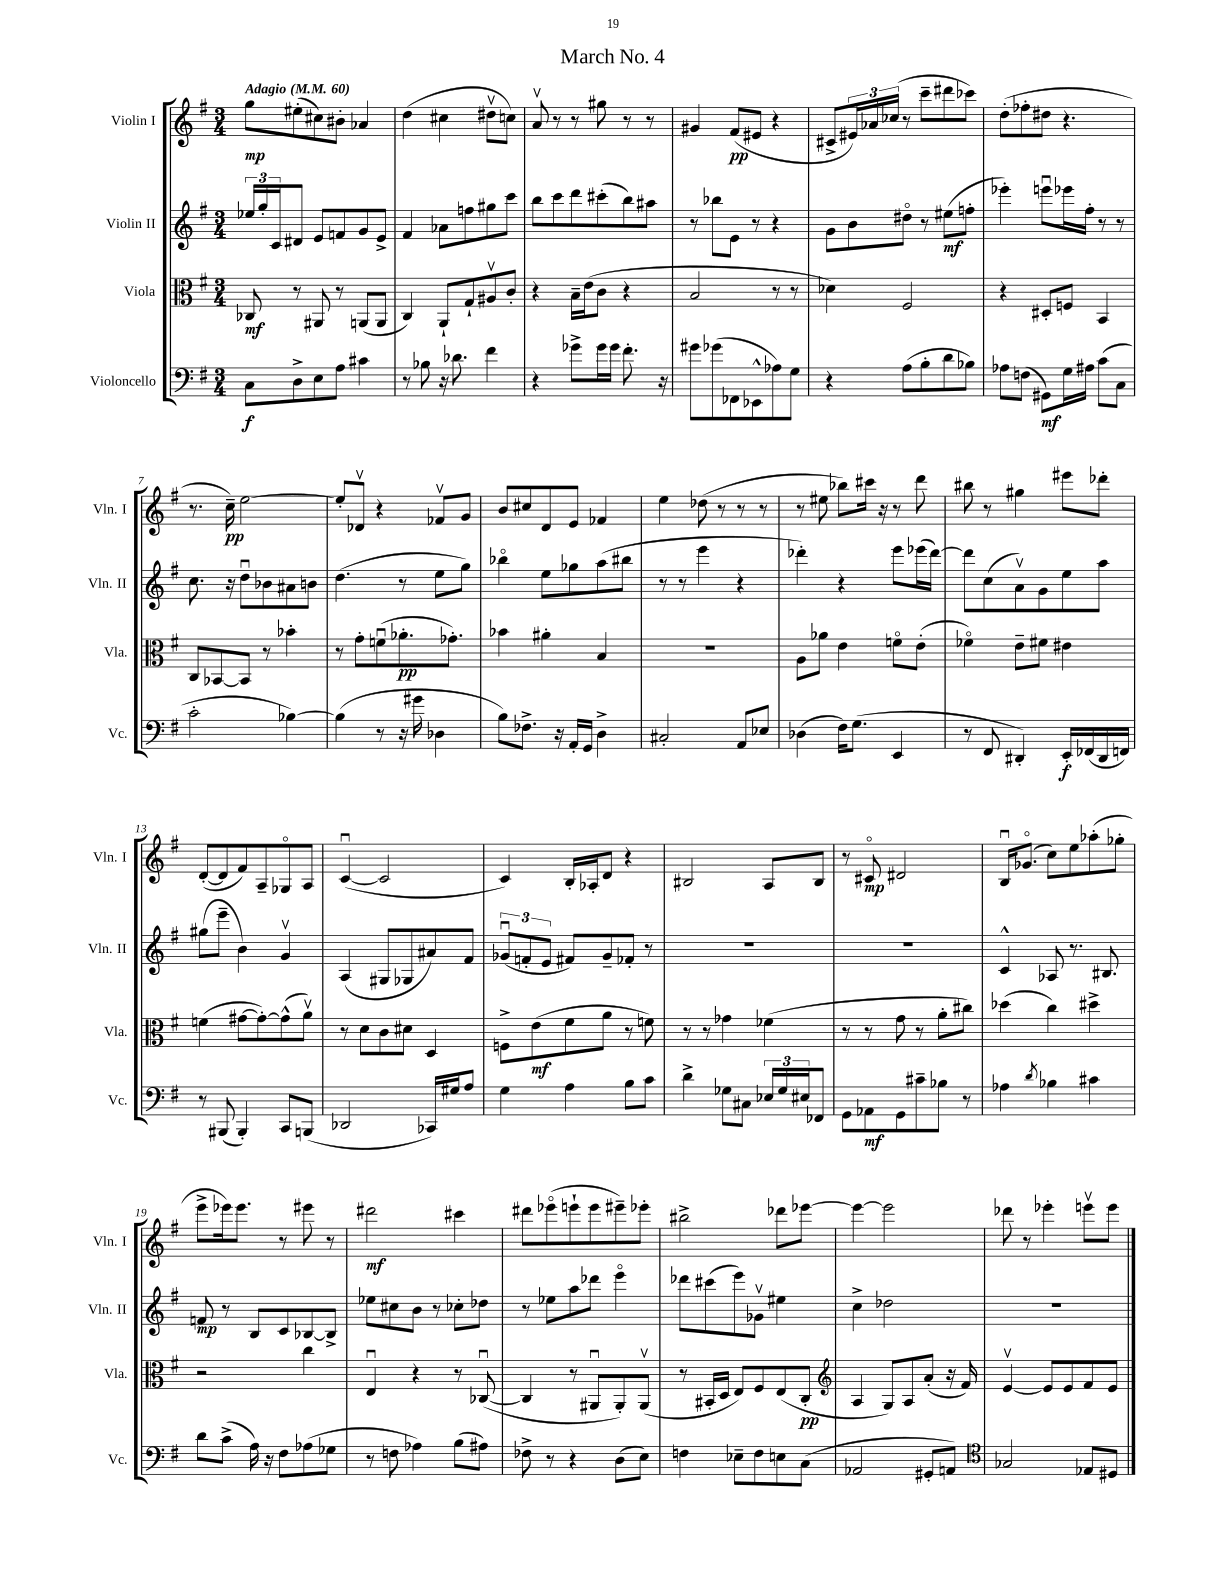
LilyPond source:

\header { title = "March No. 4" }
<<
\new StaffGroup <<
\new Staff = "s0" \with { instrumentName = "Violin I" shortInstrumentName = "Vln. I" } {
    \clef treble \key g \major \numericTimeSignature \time 3/4 \tempo "Adagio" 4 = 60
    g''8\mp eis''8-.( cis''8) bis'8-. aes'4 |
    d''4( cis''4 dis''8\upbow c''8) |
    a'8\upbow r8 r8 gis''8 r8 r8 |
    gis'4 fis'8\pp( eis'8 r4 |
    cis'8-> \tuplet 3/2 { eis'16) aes'16 ces''16( } r8 c'''8-- dis'''8 ces'''8) |
    d''8-.( fes''8-. dis''8 r4. |
    r8. c''16--\pp) e''2~ |
    e''8-. des'8\upbow r4 fes'8\upbow g'8 |
    b'8 cis''8 d'8 e'8 fes'4 |
    e''4 des''8( r8 r8 r8 |
    r8 eis''8 bes''8) cis'''16 r16 r8 d'''8 |
    bis''8 r8 gis''4 eis'''8 des'''8-. |
    d'8~-.( d'8 fis'8) a8-- ges8\flageolet a8 |
    c'4~\downbow( c'2 |
    c'4) b16-. aes16-. d'8 r4 |
    bis2 a8 bis8 |
    r8 cis'8\flageolet\mp dis'2 |
    b16\downbow ges'8.\flageolet( c''8) e''8 aes''8-.( ges''8-. |
    e'''8-> ees'''16) ees'''8. r8 eis'''8 r8 |
    dis'''2\mf cis'''4 |
    dis'''8 ees'''8\flageolet( e'''8-! e'''8 eis'''8--) ees'''8-. |
    bis''2-> des'''8 ees'''8~ |
    ees'''4~ ees'''2 |
    des'''8 r8 ees'''4-. e'''8\upbow e'''8 \bar "|." |
}
\new Staff = "s1" \with { instrumentName = "Violin II" shortInstrumentName = "Vln. II" } {
    \clef treble \key g \major \numericTimeSignature \time 3/4
    \tuplet 3/2 { ees''16 g''16-. c'16 } dis'8 e'8 f'8 g'8 e'8-> |
    fis'4 aes'8 f''8 gis''8 c'''8 |
    b''8 c'''8 d'''8 cis'''8-.( b''8) ais''8 |
    r8 bes''8 e'8 r8 r4 |
    g'8 b'8 dis''8\flageolet r8 eis''8\mf( f''8-. |
    ees'''4-.) e'''8\downbow ees'''16 fis''16-. r8 r8 |
    c''8. r16 d''8\downbow bes'8 ais'8 b'8 |
    d''4.( r8 e''8 g''8) |
    bes''4\flageolet e''8 ges''8 a''8( bis''8 |
    r8 r8 e'''4 r4 |
    des'''4-.) r4 e'''8 ees'''16( des'''16~) |
    des'''8 c''8( a'8\upbow) g'8 e''8 a''8 |
    gis''8( e'''8-- b'4) g'4\upbow |
    a4( gis8 ges8 ais'8) fis'8 |
    \tuplet 3/2 { ges'8\downbow( f'8-. e'8 } fis'8) ges'8-- fes'8-. r8 |
    R2. |
    R2. |
    c'4-^ aes8 r8. bis8. |
    f'8\mp r8 b8 c'8 bes8~ bes8-> |
    ees''8 cis''8 b'8 r8 ces''8-. des''8 |
    r8 ees''8 a''8 des'''8 e'''4\flageolet |
    des'''8 cis'''8( e'''8) ges'8\upbow eis''4 |
    c''4-> des''2 |
    R2. \bar "|." |
}
\new Staff = "s2" \with { instrumentName = "Viola" shortInstrumentName = "Vla." } {
    \clef alto \key g \major \numericTimeSignature \time 3/4
    ces8\mf r8 ais,8 r8 a,8( a,8 |
    c4) a,8-! g8-! ais8\upbow c'8-. |
    r4 b16-- e'16( c'8 r4 |
    b2 r8 r8 |
    des'4) fis2 |
    r4 dis8-. f8 b,4 |
    c8 bes,8~ bes,8 r8 bes'4-. |
    r8 g'8-. f'8\downbow( aes'8.-.\pp ges'8.-.) |
    bes'4 ais'4-. b4 |
    R2. |
    a8 aes'8 e'4 f'8\flageolet e'8-.( |
    fes'4\flageolet) e'8-- fis'8 eis'4 |
    f'4( gis'8~ gis'8~-.) gis'8-^( a'8\upbow) |
    r8 d'8 c'8 dis'8 d4 |
    f8-> e'8\mf( fis'8 a'8 r8 f'8) |
    r8 r8 ges'4 fes'4( |
    r8 r8 g'8 r8 a'8-. cis''8) |
    des''4( c''4) dis''4-> |
    r2 c''4 |
    e4\downbow r4 r8 ces8~\downbow( |
    ces4 r8 ais,8\downbow ais,8-.) ais,8\upbow( |
    r8 bis,16-. d16 e8) fis8 e8( c8-.\pp |
    \clef treble a4 g8) a8 a'8-.( r16 fis'16) |
    e'4~\upbow e'8 e'8 fis'8 e'8 \bar "|." |
}
\new Staff = "s3" \with { instrumentName = "Violoncello" shortInstrumentName = "Vc." } {
    \clef bass \key g \major \numericTimeSignature \time 3/4
    c8\f d8-> e8 a8 cis'4 |
    r8 bes8 r16 des'8. fis'4 |
    r4 ges'8-> ges'16 ges'16 fis'8.-. r16 |
    gis'8 ges'8( fes,8 ees,8-^ aes8) g8 |
    r4 a8( b8-. d'8 bes8) |
    aes8 f8( gis,8\mf) g16 ais16 c'8( c8 |
    c'2-. bes4~) |
    bes4( r8 r16 gis'16 des4 |
    b8) fes8.-> r16 a,16-. g,16 d4-> |
    cis2-. a,8 ees8 |
    des4( fis16) g8.( e,4 |
    r8 fis,8 dis,4-.) e,16-.\f fes,16( dis,16 f,16) |
    r8 bis,,8( bis,,4-.) c,8 b,,8( |
    des,2 ces,16) gis16 a8 |
    g4 a4 b8 c'8 |
    d'4-> ges8 cis8 \tuplet 3/2 { ees16 ges16 eis16 } fes,8 |
    g,8 aes,8\mf g,8 cis'8-- bes8 r8 |
    aes4 \acciaccatura { d'8 } bes4 cis'4 |
    d'8 c'8->( a16) r16 fis8 aes8( ges8 |
    r8 f8 aes4) b8( ais8) |
    fes8-> r8 r4 d8( e8) |
    f4 ees8-- f8 e8 c8( |
    aes,2 gis,8-. a,8) |
    \clef tenor ges2 ees8 dis8 \bar "|." |
}
>>
>>
